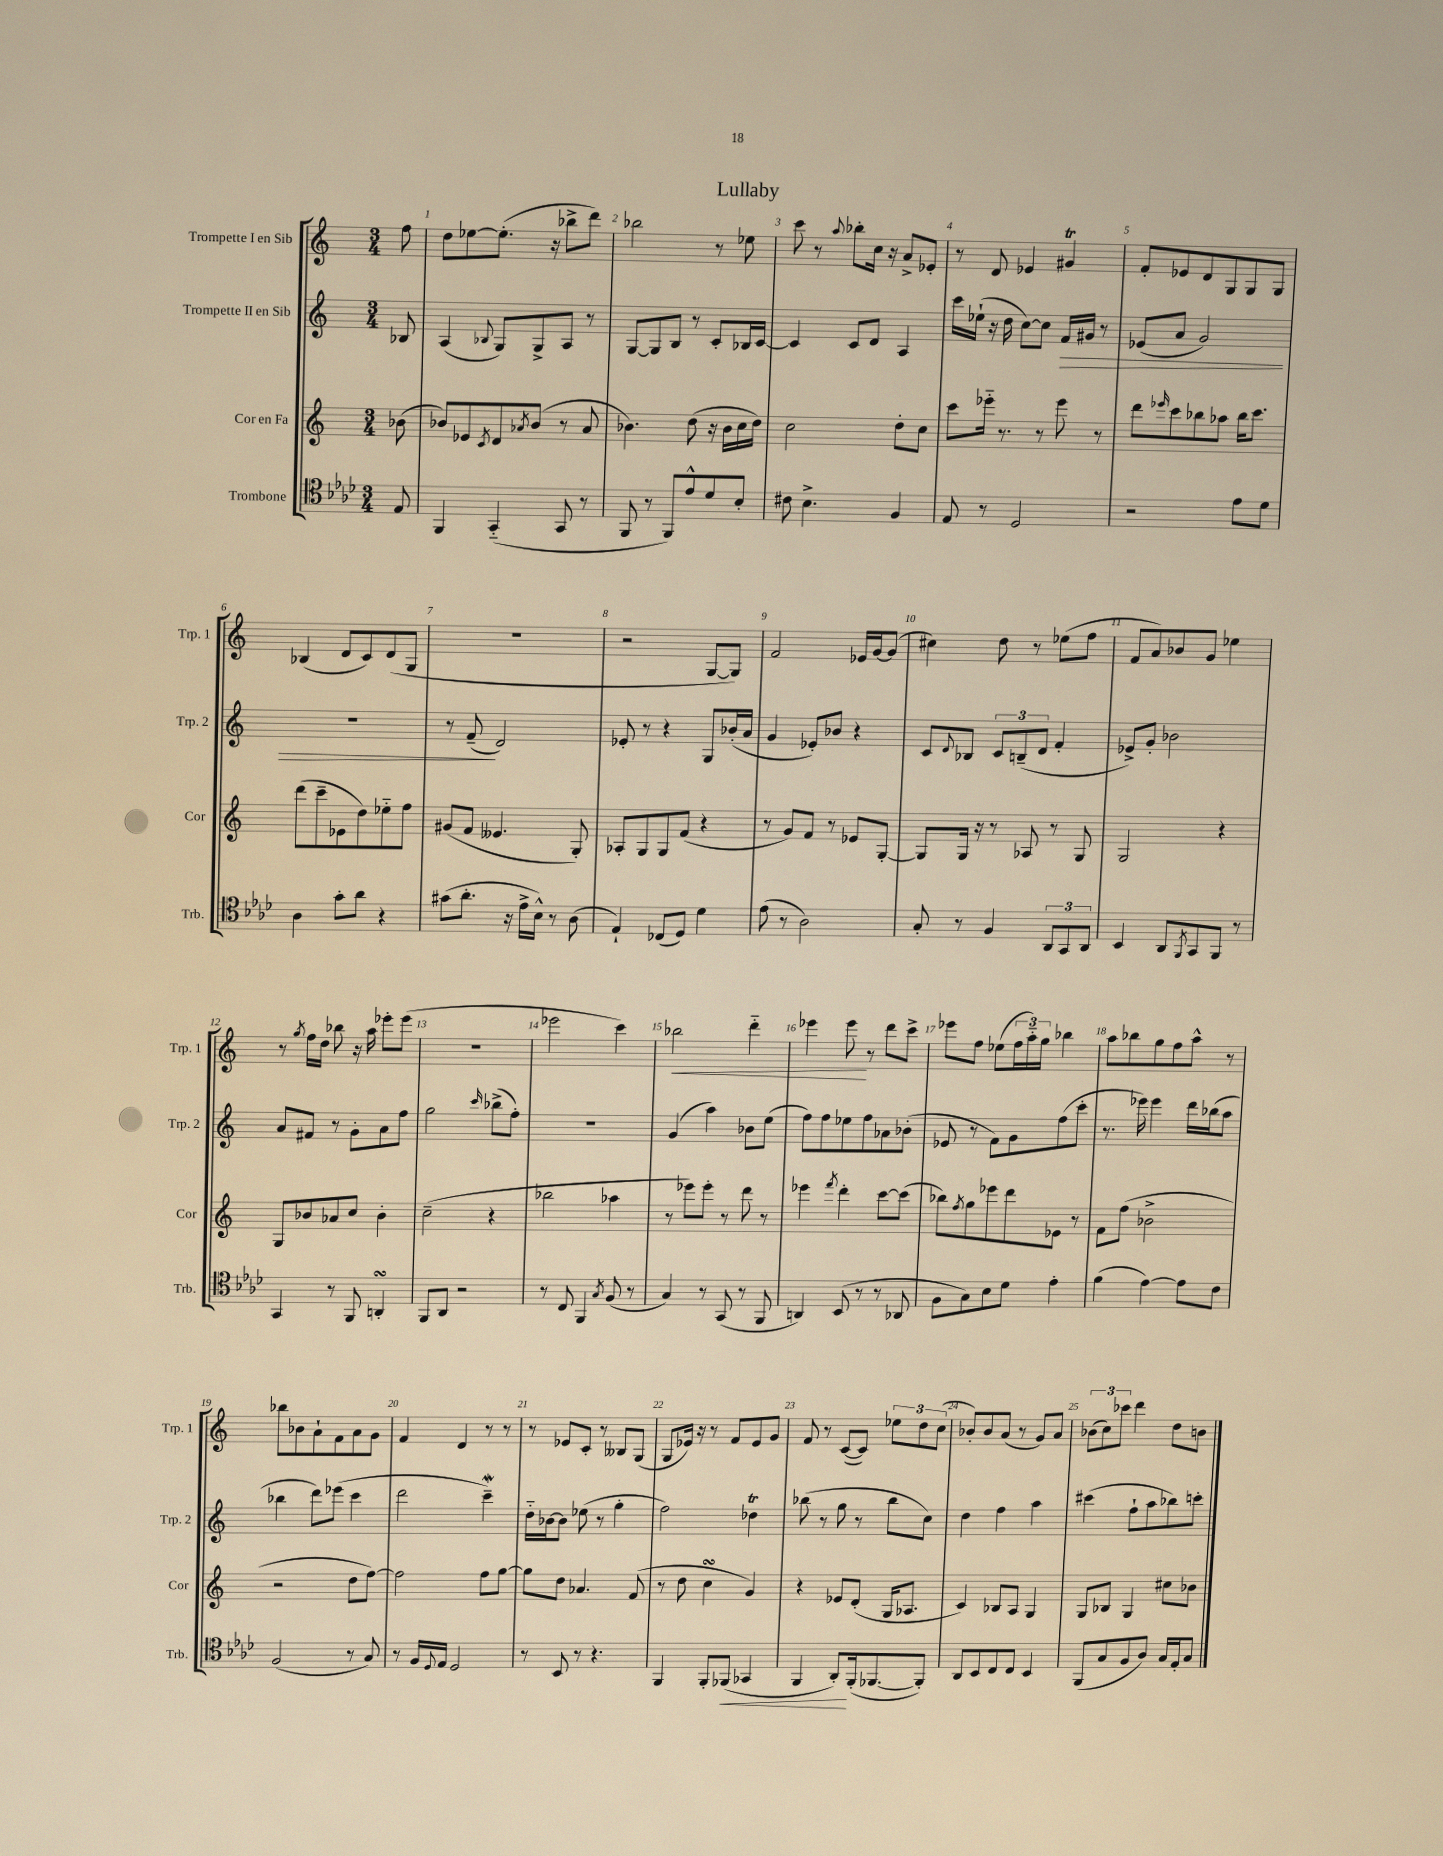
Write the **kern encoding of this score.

**kern	**kern	**kern	**kern
*staff4	*staff3	*staff2	*staff1
*clefC4	*clefG2	*clefG2	*clefG2
*k[b-e-a-d-]	*k[]	*k[]	*k[]
*M3/4	*M3/4	*M3/4	*M3/4
8E-/	(8b-\	8B-/	8ff\
=	=	=	=
4FF/	8b-/L)	(4A/	8dd\L
.	8e-/	.	[8ee-\
.	8qc/	8qqB-/	.
(4GG'~/	8d/	8G/L)	(8.ee-'\]J
.	8qa-/	.	.
.	(8b-/J	8G^/	.
.	.	.	16r
8GG/	8r	8A/J	8bb-^\L
8r	8a-/	8r	8ddd\J)
=	=	=	=
8FF/	4.b-\)	[8G/L	2bb-\
8r	.	8G/]	.
8FF/L)	.	8B/J	.
8e-^^/	(8dd\	8r	.
8d-/	16r	8c'/L	8r
.	16b-\LL	.	.
8B-'/J	16cc\	16B-/L	8ee-\
.	16dd\JJ)	[16c/JJ	.
=	=	=	=
8c#\	2cc\	4c/]	8ccc\
4.B-^\	.	.	8r
.	.	.	8qqaa/
.	.	8c/L	8bb-'\L
.	.	8d/J	16cc\Jk
.	.	.	16r
4F/	8dd'\L	4A/	8a^/L
.	8cc\J	.	8e-'/J
=	=	=	=
8E-/	8ccc\L	16ccc\LL	8r
.	.	(16ee-`\JJ	.
8r	16eee-'~\Jk	16r	8d/
.	8.r	16dd\	.
2D-/	.	[8cc\L)	4e-/
.	8r	8cc\]J	.
.	8eee-\	16f/LL	4g#/
.	.	16g#/JJ	.
.	8r	8r	.
=	=	=	=
2r	8ddd\L	(8e-/L	8f'/L
.	16qqeee-/	.	.
.	8ccc\	8a/J	8e-/
.	8bb-\	2g/)	8d/
.	8aa-\J	.	8G/
8e-\L	16bb-\LK	.	8G/
.	8.ccc\J	.	.
8d-\J	.	.	8G/J
=	=	=	=
4A-\	(8ddd\L	2.r	(4B-/
.	8ccc~\	.	.
8g'\L	8e-\	.	8d/L
8a-\J	8dd\)	.	8c/)
4r	8ee-'~\	.	(8d/
.	8ff\J	.	8G/J
=	=	=	=
(8g#\L	(8g#/L	8r	2.r
8.a-'\J	8f/J	(8f~/	.
.	4.e--/	2d/)	.
16r	.	.	.
16e-^\LL	.	.	.
16B-^^\JJ)	.	.	.
8r	.	.	.
(8A-\	8G'/)	.	.
=	=	=	=
4E-`/)	8A-'/L	8e-'/	2r
.	8G/	8r	.
(8C-/L	8G/	4r	.
8D-/J)	(8f/J	.	.
4d-\	4r	8G/L	[8G/L
.	.	(16b-'/L	8G/]J)
.	.	16a/JJ	.
=	=	=	=
(8e-\	8r	4g/	2f/
8r	8g/L)	.	.
2A-\)	8f/J	8e-'/L)	.
.	8r	8b-/J	.
.	8e-/L	4r	16e-/LL
.	.	.	[16g/J
.	[8G'/J	.	(8g/]J
=	=	=	=
8G'/	8G/]L	8c/L	4cc#\)
.	.	8qqd/	.
8r	16G/Jk	8B-/J	.
.	16r	.	.
4F/	8r	12c/L	8dd\
.	.	(12B~/	.
.	8A-/	.	8r
.	.	12d/J	.
12AA-/L	8r	4f'/	(8ee-\L
12GG/	.	.	.
.	8G/	.	8ff\J
12AA-/J	.	.	.
=	=	=	=
4BB-/	2G/	8e-^/L)	8f/L
.	.	8g'/J	8a/)
8AA-/L	.	2b-\	8b-/
8qFF/	.	.	.
8GG/	.	.	8g/J
8FF/J	4r	.	4ee-\
8r	.	.	.
=	=	=	=
4GG/	8G/L	8a/L	8r
.	.	.	8qgg/
.	8b-/	8f#/J	16ff\LL
.	.	.	16dd\JJ
8r	8a-/	8r	8bb-\
8FF/	8cc/J	8g'\L	16r
.	.	.	16aa\
4AA'/	4b-'\	8a\	8eee-'\L
.	.	8ff\J	(8eee-\J
=	=	=	=
8FF/L	(2cc~\	2gg\	2.r
8AA-/J	.	.	.
2r	.	.	.
.	.	16qqccc/	.
.	4r	(8bb-^\L	.
.	.	8ff'\J)	.
=	=	=	=
8r	2bb-\	2.r	2eee-\
8C/	.	.	.
4FF/	.	.	.
8qG/	.	.	.
(8F/	4aa-\	.	4ccc\)
8r	.	.	.
=	=	=	=
4G/)	8r	(4g/	2bb-\
.	8eee-\L)	.	.
8r	8eee-'\J	4aa\)	.
(8GG/	8r	.	.
8r	8ddd\	8b-\L	4ddd'~\
8FF/	8r	(8ee\J	.
=	=	=	=
4AA/)	4eee-\	8ff\L)	4eee-\
.	.	8ff\	.
.	8qfff/	.	.
(8BB-/	4ddd'\	8ee-\	8eee-\
8r	.	8ff\	8r
8r	[8ccc\L	8a-\	8ddd\L
8AA-/	(8ccc\]J	(8b-'\J	8ccc^\J
=	=	=	=
8F\L	8bb-\L)	8e-/	8eee-\L
.	8qff/	.	.
8G\)	8gg\	8r	8ff\J
8B-\	8eee-\	8f\L)	(8ee-\L
8d-\J	8ddd\	8g\	24ff\L
.	.	.	24aa'~\)
.	.	.	24gg\JJ
4e-'\	8e-\J	(8ff\	4bb-\
.	8r	8ccc'\J	.
=	=	=	=
(4f\	8f\L	8.r	8aa\L
.	(8ff\J	.	8bb-\
.	.	16eee-\)	.
[4e-\)	2b-^\	4eee-\	8gg\
.	.	.	8ff\
8e-\]L	.	16ddd\LL	8aa^^\J
.	.	(16bb-\J	.
8c\J	.	8aa\J	8r
=	=	=	=
(2F/	2r	4bb-\	8bb-\L
.	.	.	8b-\
.	.	8ddd\L)	8a`\
.	.	(8eee-\J	8f\
8r	8dd\L	4ccc\	8a\
8G/)	[8ff\J)	.	8g\J
=	=	=	=
8r	2ff\]	2ddd\	4f/
16F/LL	.	.	.
8qqD-/	.	.	.
16E-/JJ	.	.	.
2D-/	.	.	4d/
.	8ff\L	4ccc~\)	8r
.	[8gg\J	.	8r
=	=	=	=
8r	8gg\]L	16dd'~\LL	8r
.	.	[16b-\J	.
8BB-/	8dd\J	8b-\]J	8e-/L
8r	4.a-/	(8ee-\	8c'/J
4.r	.	8r	8r
.	.	4gg'\	8B--/L
.	(8f/	.	(8G/J
=	=	=	=
4FF/	8r	2ff\)	8G/L
.	8dd\	.	16e-/Jk)
.	.	.	16r
8FF'/L	4cc\	.	8r
(8FF-/J	.	.	8f/L
4GG-/	4g/)	4dd-\	8e-/
.	.	.	8g/J
=	=	=	=
4FF/	4r	(8bb-\	8f/
.	.	8r	8r
8AA-'/L)	8e-/L	8gg\	([8c/L
(16FF'/k	(8d'/J	8r	8c/]J)
[8.FF-/	.	.	.
.	16G/LK	8bb-\L	12ee-\L
.	8.A-/J	.	.
.	.	.	12dd\
8FF-'/]J)	.	8cc\J)	.
.	.	.	(12cc\J
=	=	=	=
8AA-/L	4c/)	4dd\	8b-'/L)
8BB-/	.	.	8b-/
8C/	8B-/L	4ff\	(8a/J
8C/J	8A/J	.	8r
4BB-/	4G/	4aa\	8g/L)
.	.	.	8a/J
=	=	=	=
(8FF/L	8G/L	(4ccc#\	(12b-\L
.	.	.	12cc\)
8G/	8B-/J	.	.
.	.	.	12ccc-\J
8F/	4G/	8ff`\L	4ddd\
8A-/J)	.	8aa\	.
16G/LL	8cc#\L	8bb-\)	8dd\L
16E-'/J	.	.	.
8G/J	8b-\J	8ccc'\J	8b\J
==	==	==	==
*-	*-	*-	*-
